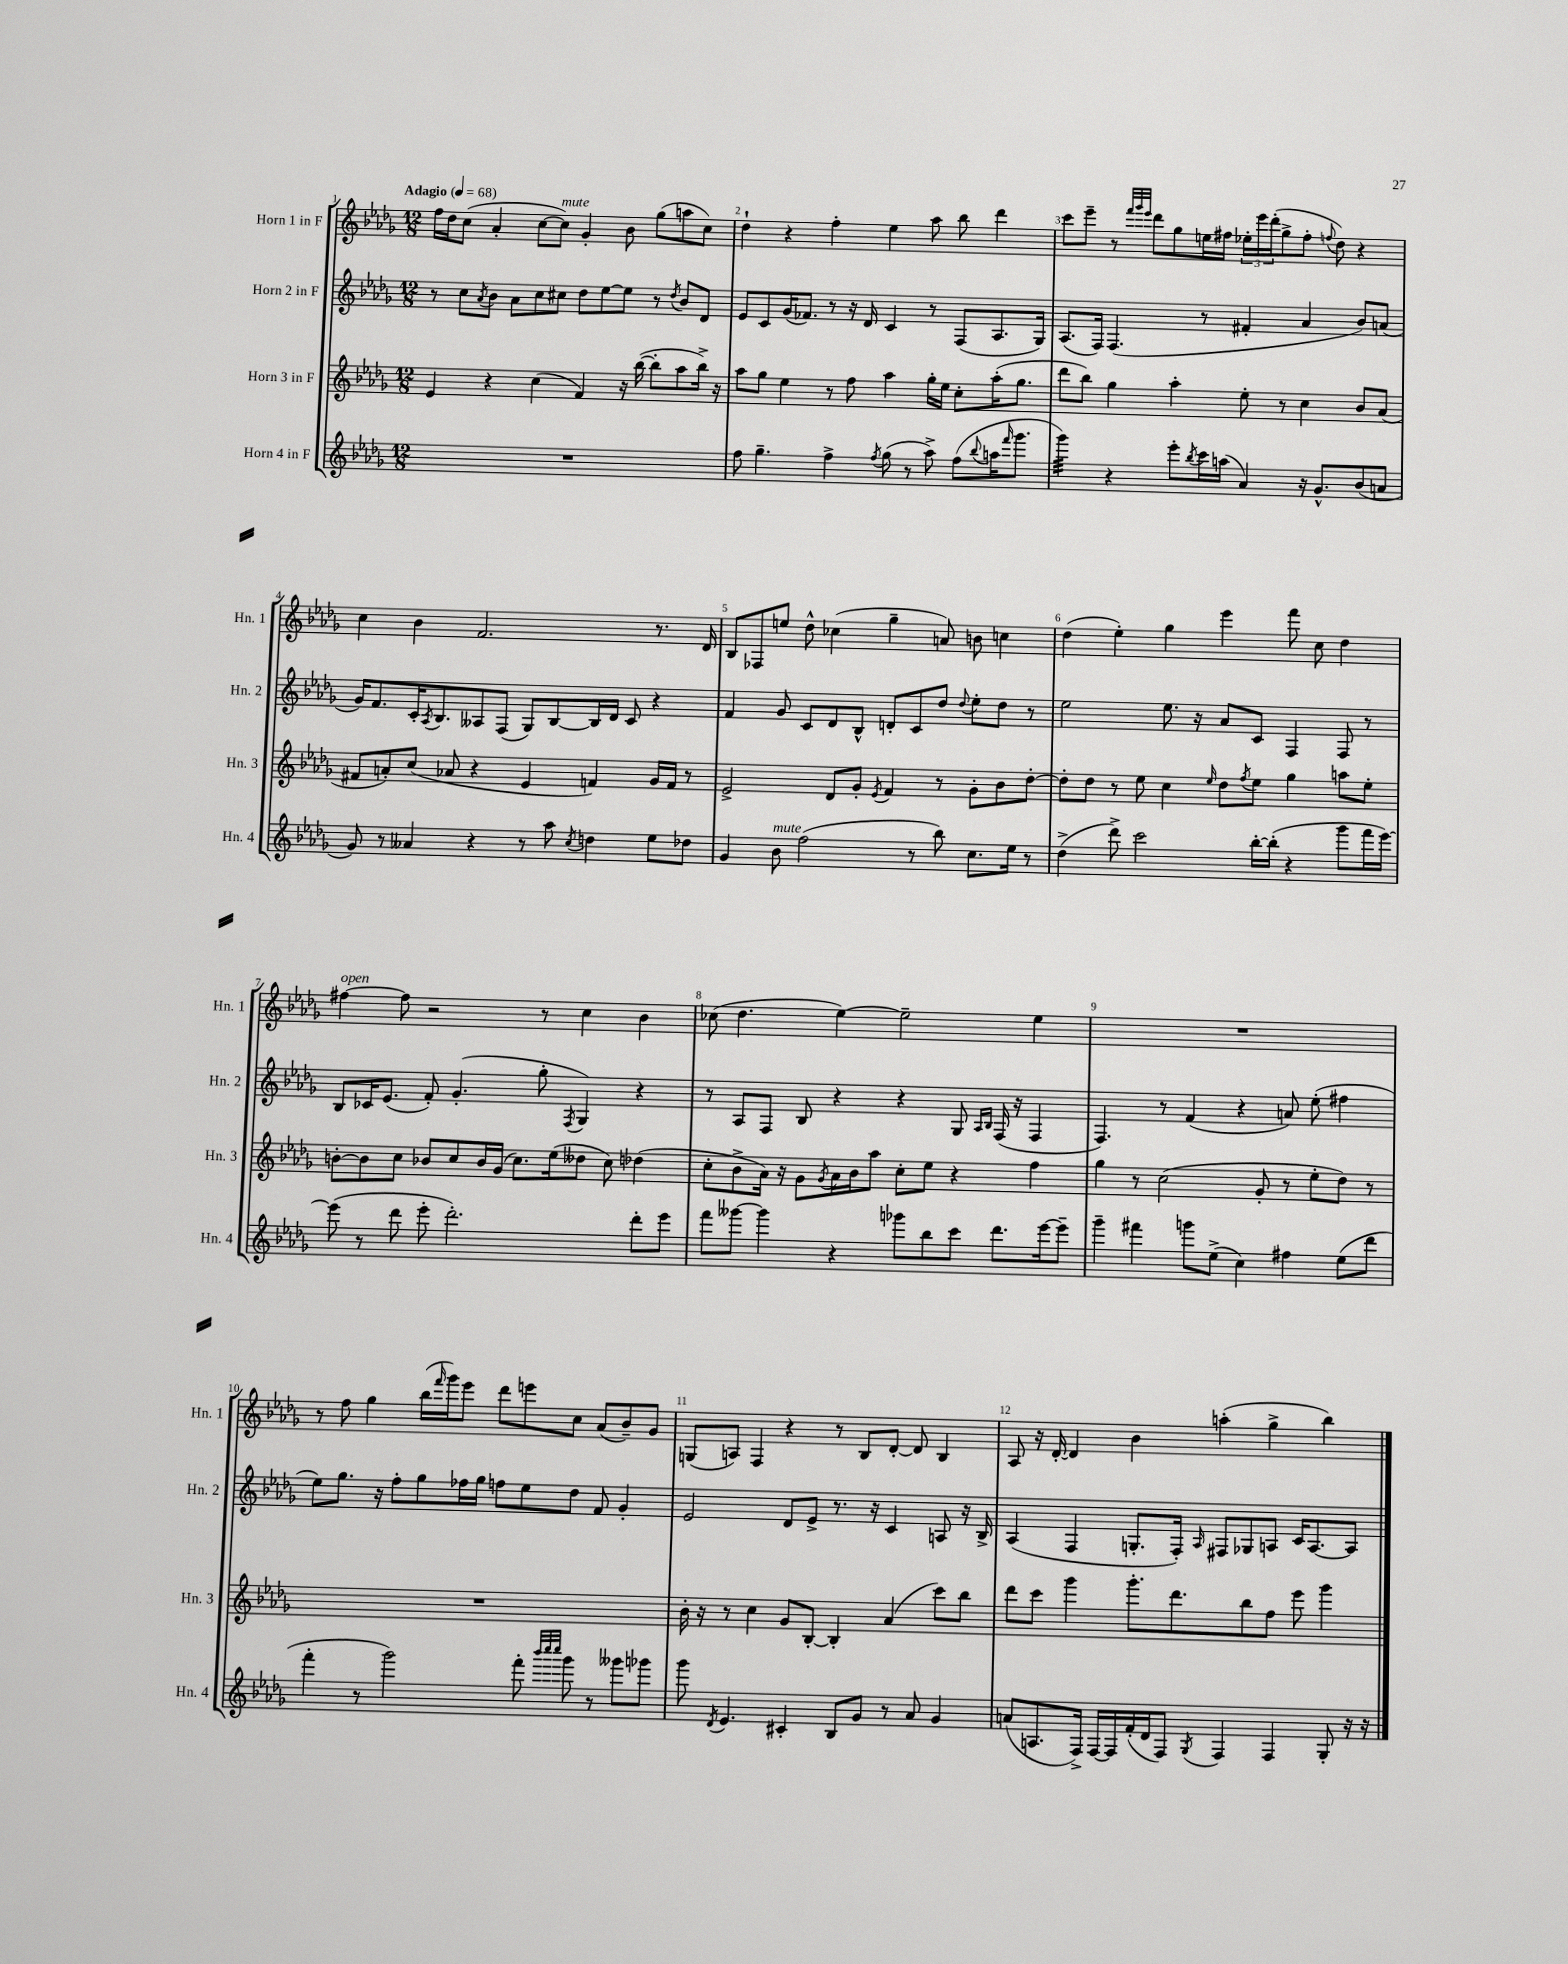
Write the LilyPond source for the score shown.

<<
\new StaffGroup <<
\new Staff = "s0" \with { instrumentName = "Horn 1 in F" shortInstrumentName = "Hn. 1" } {
    \clef treble \key des \major \numericTimeSignature \time 12/8 \tempo "Adagio" 4 = 68
    f''16 des''16 c''8( aes'4-. c''8~ c''8^\markup { \italic "mute" }) ges'4-. bes'8 ges''8( a''8 c''8) |
    des''4-! r4 f''4-. ees''4 aes''8 bes''8 des'''4 |
    c'''8 ees'''8-- r8 \grace { f'''32 ges'''32 ees'''32 } des'''8 ges''8 e''16 fis''16 \tuplet 3/2 { ees''16-. ees'''16 des'''16-.( } ges''8-> fis''8-. \appoggiatura { f''8 } des''8) r4 |
    c''4 bes'4 f'2. r8. des'16 |
    bes8 fes8 e''8 des''8-^ ces''4( ges''4-- a'8) b'8 c''4 |
    des''4( ees''4-.) ges''4 ees'''4 f'''8 c''8 des''4 |
    fis''4~^\markup { \italic "open" } fis''8 r2 r8 c''4 bes'4 |
    ces''8( des''4. ees''4~) ees''2-- ees''4 |
    R1. |
    r8 f''8 ges''4 bes''16( \grace { f'''16 } ges'''16) ees'''8 des'''8 e'''8 c''8 aes'8( bes'8--) ges'8 |
    g8( a8) f4 r4 r8 bes8 des'8~-. des'8 bes4 |
    aes8 r16 des'16~-. des'4 bes'4 a''4-.( ges''4-> bes''4) \bar "|." |
}
\new Staff = "s1" \with { instrumentName = "Horn 2 in F" shortInstrumentName = "Hn. 2" } {
    \clef treble \key des \major \numericTimeSignature \time 12/8
    r8 c''8 \acciaccatura { aes'8 } bes'8 aes'8 c''8 cis''8 des''8 ees''8~ ees''8 r8 \acciaccatura { des''8 } bes'8 des'8 |
    ees'8 c'8 ges'16( fes'8.) r8 r16 des'16 c'4 r8 f8( aes8. ges16) |
    aes8.( f16) f4.( r8 fis'4-. aes'4 bes'8) a'8( |
    ges'16) f'8. c'16-. \acciaccatura { aes8 } bes8. aeses8 f8( ges8) bes8~ bes16 des'16 c'8 r4 |
    f'4 ges'8 c'8 des'8 bes8-^ d'8-. c'8 des''8 \appoggiatura { des''8 } ees''8-. des''8 r8 |
    ees''2 ees''8. r16 aes'8 c'8 f4 f8 r8 |
    bes8 ces'16 ees'8.( f'8-.) ges'4.-.( ges''8-. \acciaccatura { f8 } ges4) r4 |
    r8 aes8 f8 bes8 r4 r4 ges8 \grace { aes16 bes16 } f16( r16 f4 |
    f4.) r8 f'4( r4 a'8) ees''8-.( fis''4 |
    ees''8) ges''8. r16 f''8-. ges''8 fes''16 ges''16 f''8 ees''8 des''8 f'8 ges'4-. |
    ees'2 des'8 ees'8-> r8. r16 c'4 a8 r16 bes16-> |
    aes4( f4 g8.-. f16-.) \grace { aes16 } fis8 ges8 a8 c'16 a8.~ a8 \bar "|." |
}
\new Staff = "s2" \with { instrumentName = "Horn 3 in F" shortInstrumentName = "Hn. 3" } {
    \clef treble \key des \major \numericTimeSignature \time 12/8
    ees'4 r4 c''4( f'4) r16 bes''16~( bes''8-. aes''8 bes''16->) r16 |
    aes''8 ges''8 ees''4 r8 f''8 aes''4 ges''16-. ees''16 c''8-. aes''16-.( ges''8. |
    des'''8 bes''8) ges''4 aes''4-. ees''8-. r8 c''4 bes'8 aes'8( |
    fis'8 a'8-.) c''8( aes'8 r4 ees'4 f'4) ges'16 f'16 r8 |
    ees'2-> des'8 ges'8-. \acciaccatura { ees'8 } f'4 r8 ges'8-. bes'8 des''8~-. |
    des''8-. des''8 r8 ees''8 c''4 \grace { ees''16 } des''8 \acciaccatura { f''8 } ees''8 ges''4 a''8 ees''8-. |
    b'8~-. b'8 c''8 bes'8 c''8 bes'16 ges'16( c''8.) ees''16( deses''8 c''8) des''4( |
    c''8-. bes'8-> aes'16) r16 ges'8 \acciaccatura { ges'8 } aes'16 bes'16 aes''8 c''8-. ees''8 r4 f''4 |
    ges''4 r8 c''2( ges'8-. r8 ees''8-. des''8) r8 |
    R1. |
    bes'16-. r16 r8 c''4 ges'8 bes8~-. bes4-. aes'4( c'''8) bes''8 |
    des'''8 c'''8 ges'''4 ges'''8.-. des'''8. bes''8 f''8 ees'''8 ges'''4 \bar "|." |
}
\new Staff = "s3" \with { instrumentName = "Horn 4 in F" shortInstrumentName = "Hn. 4" } {
    \clef treble \key des \major \numericTimeSignature \time 12/8
    R1. |
    f''8 ges''4.-- f''4-> \acciaccatura { f''8 } ges''8( r8 aes''8->) f''8( \appoggiatura { bes''8 } a''16 \grace { f'''16 } ges'''8. |
    ges'''4:32) r4 ees'''8-. \acciaccatura { bes''8 } c'''16 a''16( aes'4) r16 ges'8.-^ bes'8( a'8 |
    ges'8) r8 aeses'4 r4 r8 aes''8 \acciaccatura { c''8 } d''4 ees''8 des''8 |
    ges'4 bes'8^\markup { \italic "mute" } f''2( r8 bes''8) c''8. ees''16 r8 |
    des''4->( des'''8->) c'''2 bes''16~-. bes''16-.( r4 ges'''8 f'''16 ees'''16~) |
    ees'''8( r8 des'''8 ees'''8-. des'''2.-.) des'''8-. ees'''8 |
    f'''8 geses'''8~ geses'''4 r4 ges'''8 bes''8 c'''8 des'''8. ees'''16~ ees'''8-- |
    ges'''4-- fis'''4 g'''8 ees''8->( c''4) fis''4 ees''8( des'''8 |
    f'''4-. r8 ges'''2) f'''8-. \grace { bes'''32 c''''32 c''''32 } ges'''8 r8 geses'''8 ges'''8 |
    ges'''8 \acciaccatura { des'8 } ees'4. cis'4-. bes8 ges'8 r8 aes'8 ges'4 |
    a'8( a8. f16->) f16~ f16 f'16-.( des'16 f8) \acciaccatura { ges8 } f4 f4 ges8-. r16 r16 \bar "|." |
}
>>
>>
\layout { \context { \Score \override BarNumber.break-visibility = ##(#f #t #t) barNumberVisibility = #all-bar-numbers-visible } }
